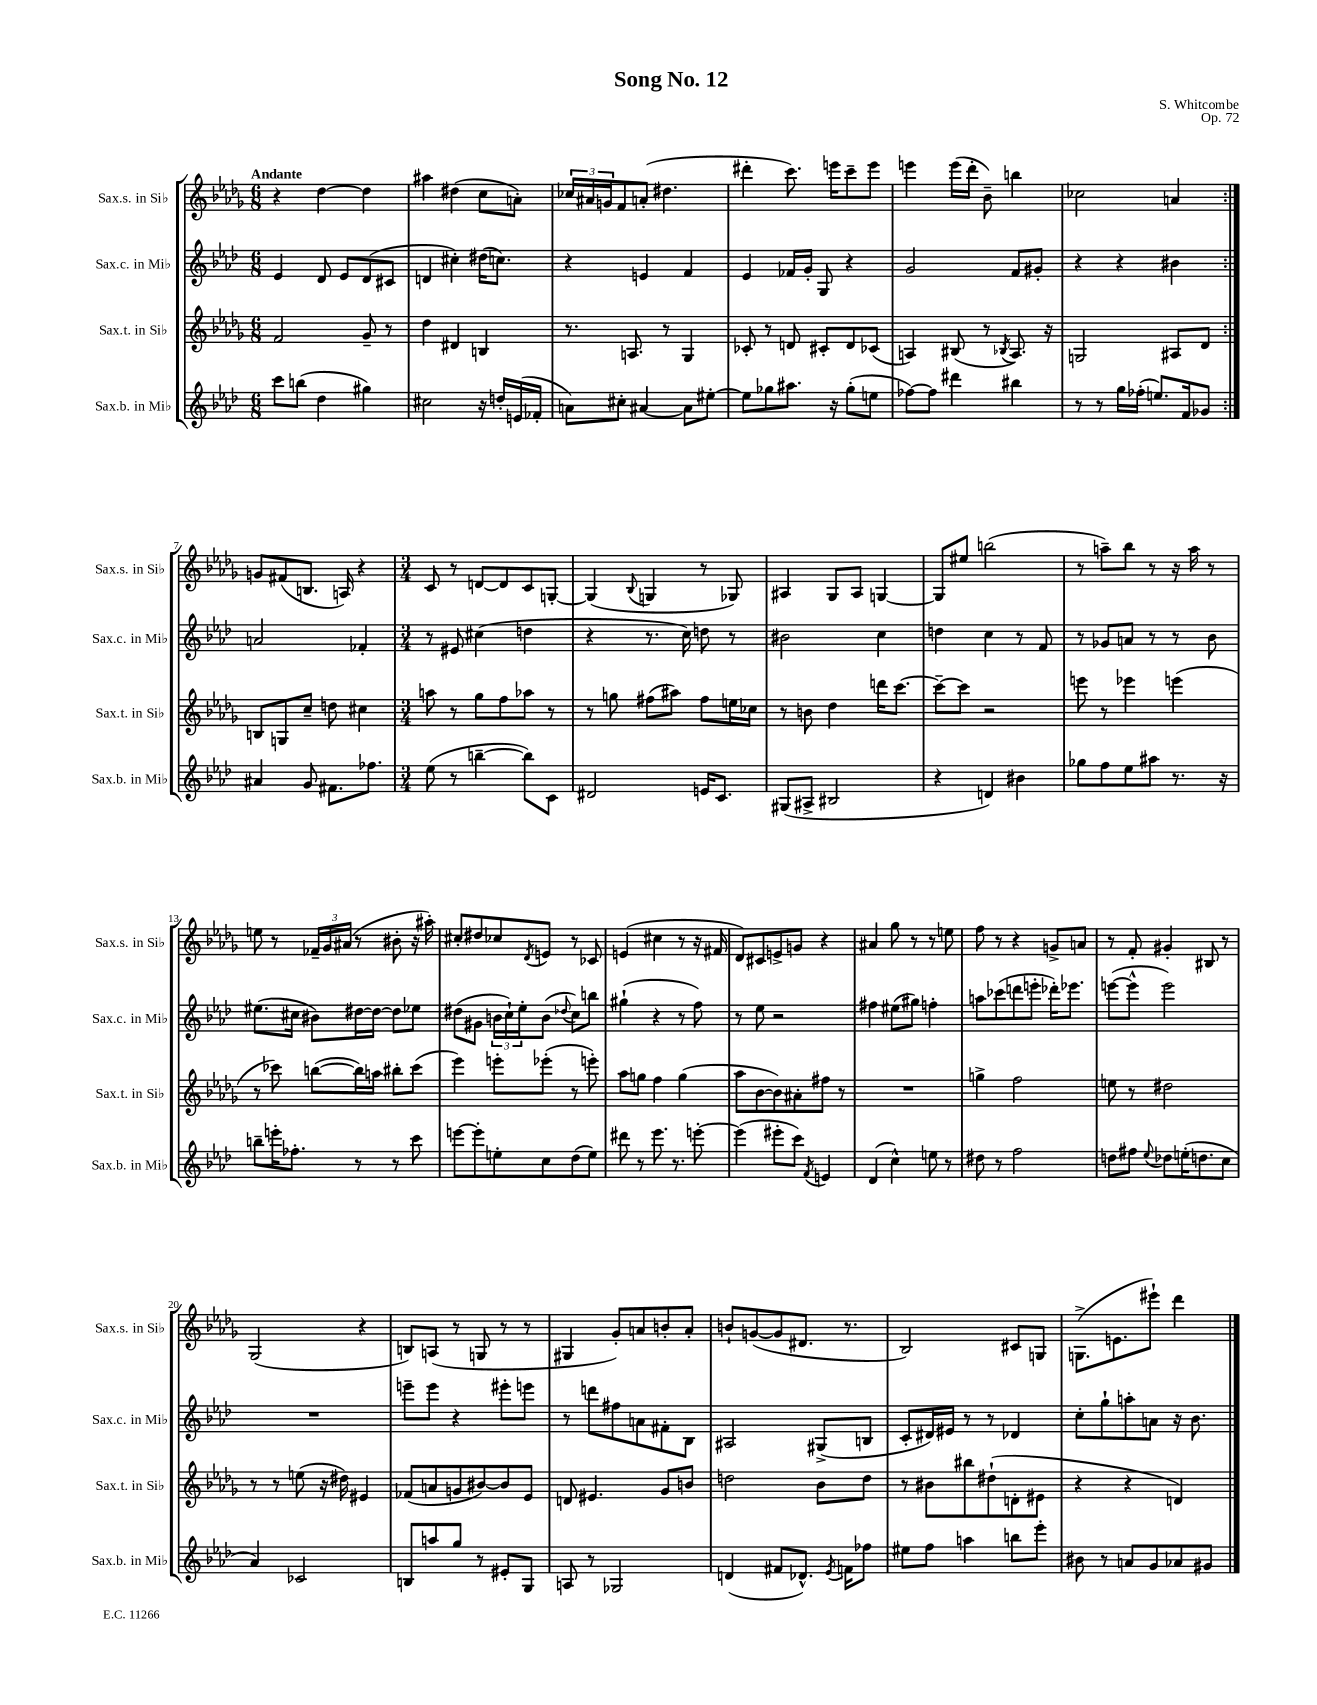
\header { title = "Song No. 12" composer = "S. Whitcombe" opus = "Op. 72" }
<<
\new StaffGroup <<
\new Staff = "s0" \with { instrumentName = "Sax.s. in Sib" shortInstrumentName = "Sax.s. in Sib" } {
    \clef treble \key des \major \numericTimeSignature \time 6/8 \tempo "Andante"
    \repeat volta 2 { r4 des''4~ des''4 |
    ais''4 dis''4( c''8 a'8-.) |
    \tuplet 3/2 { ces''16 ais'16 g'16 } f'8 a'8-.( dis''4. |
    dis'''4-. c'''8.) e'''16 c'''8-- e'''8 |
    e'''4 e'''16( des'''16-. bes'8--) b''4 |
    ces''2 a'4 | }
    g'8 fis'8( b8. a16) r4 |
    \numericTimeSignature \time 3/4 c'8 r8 d'8~ d'8 c'8 g8~-. |
    g4( \appoggiatura { bes8 } g4 r8 ges8) |
    ais4 ges8 ais8 g4~ |
    g8 eis''8 b''2( |
    r8 a''8--) bes''8 r8 r16 a''16 r8 |
    e''8 r8 \tuplet 3/2 { fes'16-- ges'16 ais'16( } r8 bis'8-. r16 ais''16-.) |
    cis''8-. dis''8 ces''8 \acciaccatura { des'8 } e'8 r8 ces'8 |
    e'4( cis''4 r8 r16 fis'16 |
    des'8) cis'8 e'8-> g'8 r4 |
    ais'4 ges''8 r8 r8 e''8 |
    f''8 r8 r4 g'8-> a'8 |
    r8 f'8-. gis'4-. bis8 r8 |
    ges2( r4 |
    b8) a8( r8 g8 r8 r8 |
    gis4 ges'8-.) a'8 b'8-. a'8-. |
    b'8-! g'8~( g'8 dis'8. r8. |
    bes2) cis'8 g8 |
    g8.->( e'8. eis'''8-!) des'''4 \bar "|." |
}
\new Staff = "s1" \with { instrumentName = "Sax.c. in Mib" shortInstrumentName = "Sax.c. in Mib" } {
    \clef treble \key aes \major \numericTimeSignature \time 6/8
    \repeat volta 2 { ees'4 des'8 ees'8 des'8( cis'8 |
    d'4 cis''4-.) dis''16( c''8.) |
    r4 e'4 f'4 |
    ees'4 fes'16 g'16-. g8 r4 |
    g'2 f'8 gis'8-. |
    r4 r4 bis'4 | }
    a'2 fes'4-. |
    \numericTimeSignature \time 3/4 r8 eis'8 cis''4( d''4 |
    r4 r8. c''16) d''8 r8 |
    bis'2 c''4 |
    d''4 c''4 r8 f'8 |
    r8 ges'8 a'8 r8 r8 bes'8 |
    eis''8.( cis''16 bis'8) dis''16~ dis''16~ dis''8 ees''8 |
    dis''8( gis'8 \tuplet 3/2 { b'16 c''16-!) ees''16-. } b'8( \appoggiatura { des''8 } c''8) b''8 |
    gis''4-!( r4 r8 f''8) |
    r8 ees''8 r2 |
    fis''4 eis''8( gis''8) f''4-. |
    a''8 ces'''8( d'''8 e'''8-. des'''16-.) ees'''8. |
    e'''8~( e'''8-^ e'''2) |
    R2. |
    e'''8-- e'''8 r4 eis'''8-. e'''8 |
    r8 d'''8 fis''8 a'8 fis'8-. bes8 |
    ais2 gis8->( b8 |
    c'8-. dis'16) eis'16 r8 r8 des'4 |
    c''8-. g''8-! a''8-. a'8 r16 bes'8. \bar "|." |
}
\new Staff = "s2" \with { instrumentName = "Sax.t. in Sib" shortInstrumentName = "Sax.t. in Sib" } {
    \clef treble \key des \major \numericTimeSignature \time 6/8
    \repeat volta 2 { f'2 ges'8-- r8 |
    des''4 dis'4 b4 |
    r8. a8. r8 ges4 |
    ces'8-. r8 d'8 cis'8-. d'8 ces'8( |
    a4) bis8( r8 \acciaccatura { bes8 } a8.) r16 |
    g2 ais8 des'8 | }
    b8 g8 c''8-- d''8 cis''4 |
    \numericTimeSignature \time 3/4 a''8 r8 ges''8 f''8 aes''8 r8 |
    r8 g''8 fis''8( ais''8) fis''8 e''16 ces''16 |
    r8 b'8 des''4 d'''16 c'''8.~ |
    c'''8~-- c'''8 r2 |
    e'''8 r8 ees'''4 e'''4( |
    r8 ces'''8) b''8~( b''16) a''16 bis''8-. ces'''8( |
    ees'''4) e'''8-. ees'''8-.( r8 e'''8-.) |
    aes''8 g''8 f''4 g''4( |
    aes''8 bes'8~ bes'8) ais'8-. fis''8 r8 |
    R2. |
    g''4-> f''2 |
    e''8 r8 dis''2 |
    r8 r8 e''8( r16 dis''16) eis'4 |
    fes'8( a'8 g'8 bis'8~) bis'8 ees'8 |
    d'8 eis'4. ges'8 b'8 |
    d''2 bes'8 d''8 |
    r8 bis'8 bis''8 dis''8-!( d'8-. eis'8 |
    r4 r4 d'4) \bar "|." |
}
\new Staff = "s3" \with { instrumentName = "Sax.b. in Mib" shortInstrumentName = "Sax.b. in Mib" } {
    \clef treble \key aes \major \numericTimeSignature \time 6/8
    \repeat volta 2 { c'''8 b''8( des''4 gis''4) |
    cis''2 r16 d''16-. e'16( fes'16-. |
    a'8) cis''8-. ais'4~ ais'8 eis''8~-. |
    eis''8 ges''8 ais''8. r16 ges''8-.( e''8 |
    fes''8~) fes''8 dis'''4 bis''4 |
    r8 r8 g''16 fes''16-.( e''8.) f'16 ges'8 | }
    ais'4 g'8 fis'8. fes''8. |
    \numericTimeSignature \time 3/4 ees''8( r8 b''4~-- b''8) c'8 |
    dis'2 e'16 c'8. |
    gis8( ais8-> bis2 |
    r4 d'4) bis'4 |
    ges''8 f''8 ees''8 ais''8 r8. r16 |
    b''8-- e'''16-. fes''8.-. r8 r8 c'''8 |
    e'''8~ e'''8-. e''8-. c''8 des''8( e''8) |
    dis'''8 r8 ees'''8. r8. e'''8~-. |
    e'''4( eis'''8-. c'''8) \acciaccatura { f'8 } e'4 |
    des'4( c''4-^) e''8 r8 |
    dis''8 r8 f''2 |
    d''8 fis''8 \appoggiatura { ees''8 } des''8 e''16-.( d''8. c''8 |
    aes'4) ces'2 |
    b8 a''8 g''8 r8 eis'8-. g8 |
    a8 r8 ges2 |
    d'4( fis'8 des'8.-^) \acciaccatura { ees'8 } f'16 fes''8 |
    eis''8 f''8 a''4 b''8 ees'''8-. |
    bis'8 r8 a'8 g'8 aes'8 gis'8 \bar "|." |
}
>>
>>
